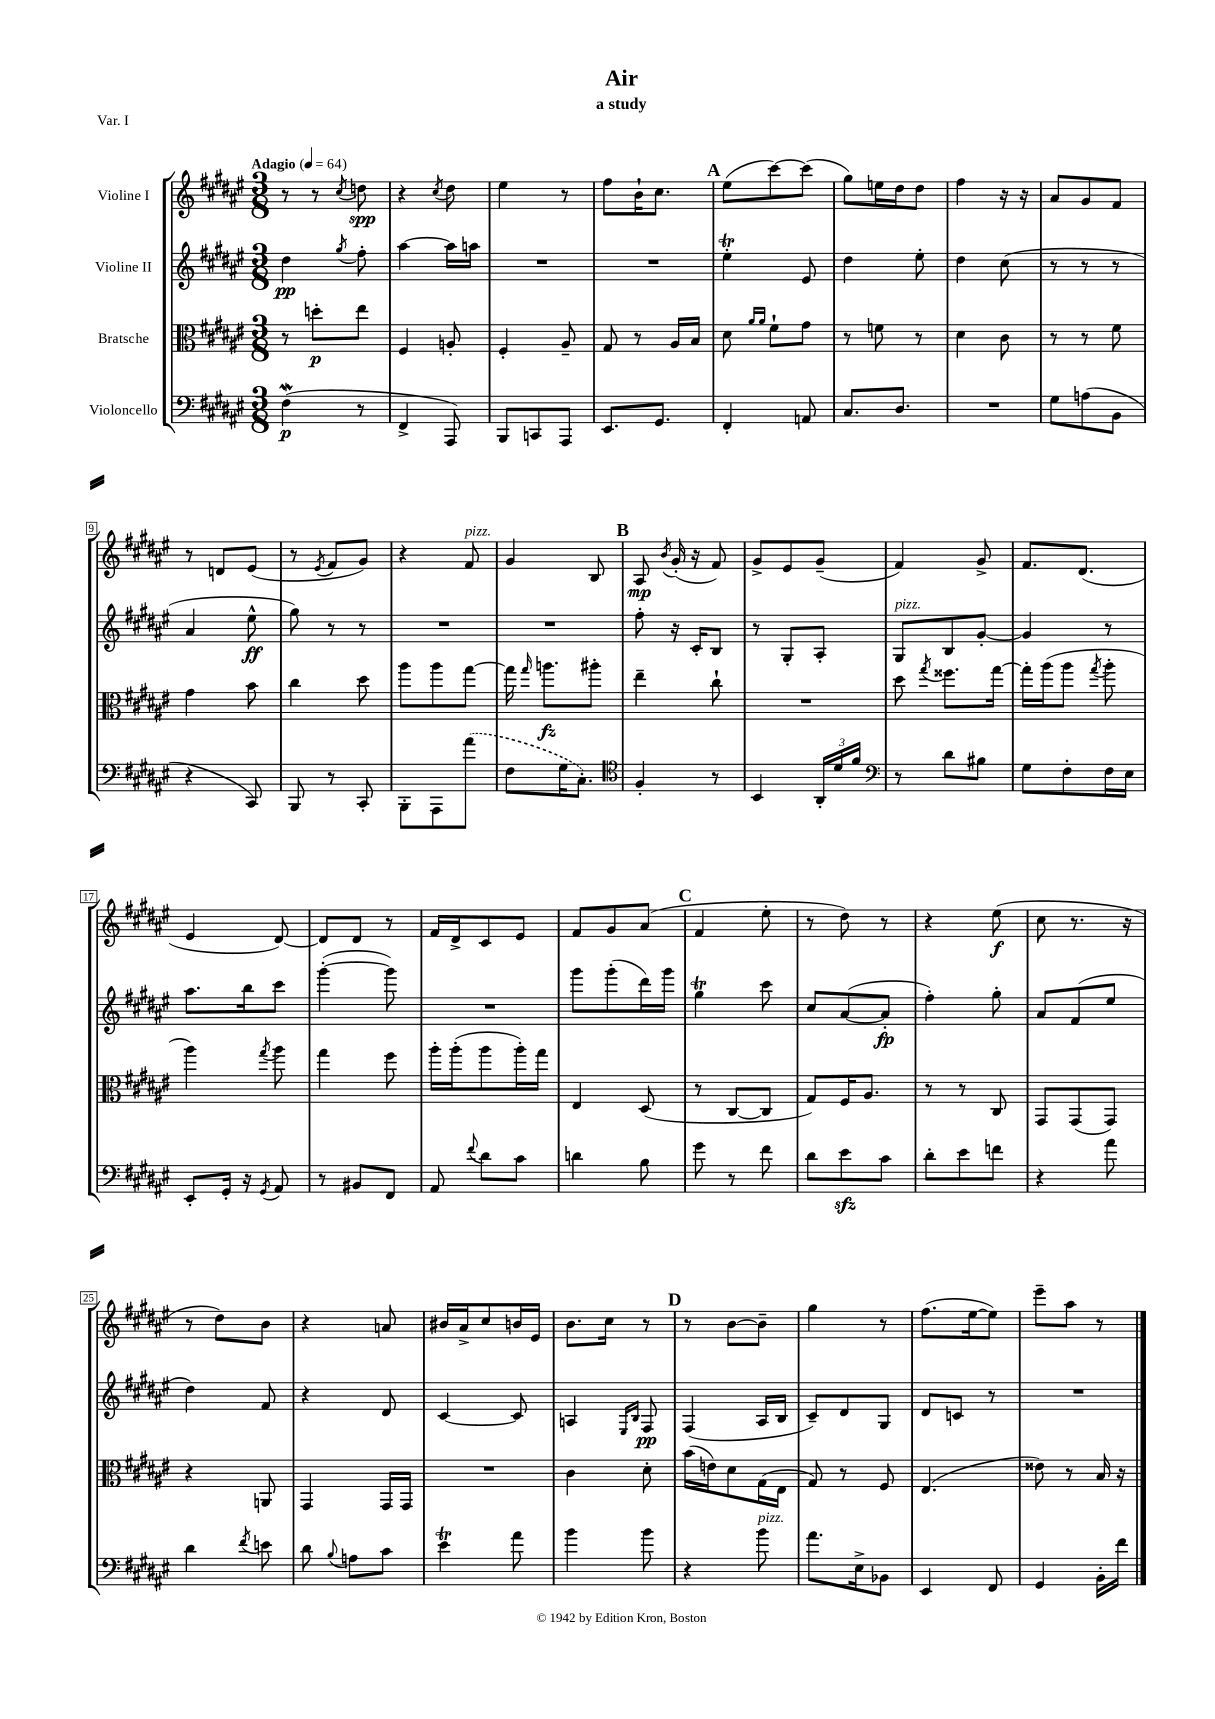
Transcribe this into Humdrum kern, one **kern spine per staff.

**kern	**dynam	**kern	**dynam	**kern	**dynam	**kern	**dynam
*part4	*part4	*part3	*part3	*part2	*part2	*part1	*part1
*staff4	*staff4	*staff3	*staff3	*staff2	*staff2	*staff1	*staff1
*I"Violoncello	*	*I"Bratsche	*	*I"Violine II	*	*I"Violine I	*
*clefF4	*	*clefC3	*	*clefG2	*	*clefG2	*
*k[f#c#g#d#a#e#]	*	*k[f#c#g#d#a#e#]	*	*k[f#c#g#d#a#e#]	*	*k[f#c#g#d#a#e#]	*
*M3/8	*	*M3/8	*	*M3/8	*	*M3/8	*
*MM64	*	*MM64	*	*MM64	*	*MM64	*
=1	=1	=1	=1	=1	=1	=1	=1
!	!	!	!	!	!	!LO:TX:a:B:t=Adagio	!
(4F#w\	p	8r	.	4dd#\	pp	8r	.
.	.	8ddn'\L	p	.	.	8r	.
.	.	.	.	8qgg#/	.	8qcc#/	.
8r	.	8ee#\J	.	8ff#'\	.	8ddn\	spp
=2	=2	=2	=2	=2	=2	=2	=2
4FF#^/	.	4F#/	.	[4aa#\	.	4r	.
.	.	.	.	.	.	8qcc#/	.
8AAA#/)	.	8An'/	.	16aa#\LL]	.	8dd#\	.
.	.	.	.	16aan\JJ	.	.	.
=3	=3	=3	=3	=3	=3	=3	=3
8BBB/L	.	4F#'/	.	4.r	.	4ee#\	.
8CCn/	.	.	.	.	.	.	.
8AAA#/J	.	8A#~/	.	.	.	8r	.
=4	=4	=4	=4	=4	=4	=4	=4
8.EE#/L	.	8G#/	.	4.r	.	8ff#\L	.
.	.	8r	.	.	.	16b`\K	.
8.GG#/J	.	.	.	.	.	8.cc#\J	.
.	.	16A#/LL	.	.	.	.	.
.	.	16B/JJ	.	.	.	.	.
!!LO:REH:place=s1:t=A
=5	=5	=5	=5	=5	=5	=5	=5
4FF#'/	.	8d#\	.	4ee#t'\	.	(8ee#\L	.
.	.	16qqa#/LL	.	.	.	.	.
.	.	16qqa#/JJ	.	.	.	.	.
.	.	8f#`\L	.	.	.	[8ccc#\)	.
8AAn/	.	8g#\J	.	8e#/	.	(8ccc#\J]	.
=6	=6	=6	=6	=6	=6	=6	=6
8.C#/L	.	8r	.	4dd#\	.	8gg#\L)	.
.	.	8fn\	.	.	.	16een\L	.
8.D#/J	.	.	.	.	.	16dd#\J	.
.	.	8r	.	8ee#'\	.	8dd#\J	.
=7	=7	=7	=7	=7	=7	=7	=7
4.r	.	4d#\	.	4dd#\	.	4ff#\	.
.	.	8c#\	.	(8cc#\	.	16r	.
.	.	.	.	.	.	16r	.
=8	=8	=8	=8	=8	=8	=8	=8
8G#\L	.	8r	.	8r	.	8a#/L	.
(8An\	.	8r	.	8r	.	8g#/	.
8BB\J	.	8f#\	.	8r	.	8f#/J	.
!!LO:LB:g=z
=9	=9	=9	=9	=9	=9	=9	=9
4r	.	4g#\	.	4a#/	.	8r	.
.	.	.	.	.	.	8dn/L	.
8CC#/)	.	8b\	.	8ee#^^\	ff	(8e#/J	.
=10	=10	=10	=10	=10	=10	=10	=10
8BBB/	.	4cc#\	.	8gg#\)	.	8r	.
.	.	.	.	.	.	8qe#/	.
8r	.	.	.	8r	.	8f#/L	.
8CC#'/	.	8dd#\	.	8r	.	8g#/J)	.
=11	=11	=11	=11	=11	=11	=11	=11
8BBB'\L	.	8aa#\L	.	4.r	.	4r	.
8AAA#\	.	8aa#\	.	.	.	.	.
!	!	!	!	!	!	!LO:TX:a:i:t=pizz.	!
(8a#\J	.	[8gg#\J	.	.	.	8f#/	.
=12	=12	=12	=12	=12	=12	=12	=12
8F#\L	.	16gg#\]	.	4.r	.	4g#/	.
.	.	16qqgg#/	.	.	.	.	.
.	.	8.aan\L	fz	.	.	.	.
16G#\K	.	.	.	.	.	.	.
8.C#'\J)	.	.	.	.	.	.	.
.	.	8aa#X'\J	.	.	.	8B/	.
!!LO:REH:place=s1:t=B
=13	=13	=13	=13	=13	=13	=13	=13
*clefC4	*	*	*	*	*	*	*
4F#'/	.	4ee#~\	.	8ff#'\	.	8A#/	mp
.	.	.	.	.	.	8qb/	.
.	.	.	.	16r	.	(16g#'/	.
.	.	.	.	16c#'/KL	.	16r	.
8r	.	8cc#`\	.	8B/J	.	8f#/)	.
=14	=14	=14	=14	=14	=14	=14	=14
4BB/	.	4.r	.	8r	.	8g#^/L	.
.	.	.	.	8G#'/L	.	8e#/	.
24AA#'/LL	.	.	.	8A#'/J	.	(8g#~/J	.
24d#/	.	.	.	.	.	.	.
24f#/JJ	.	.	.	.	.	.	.
=15	=15	=15	=15	=15	=15	=15	=15
*clefF4	*	*	*	*	*	*	*
!	!	!	!	!LO:TX:a:i:t=pizz.	!	!	!
8r	.	8dd#\	.	8G#/L	.	4f#/)	.
.	.	8qgg#/	.	.	.	.	.
8d#\L	.	8.ff##X\L	.	8B/	.	.	.
8B#X\J	.	.	.	[8g#'/J	.	8g#^/	.
.	.	[16gg#\Jk	.	.	.	.	.
=16	=16	=16	=16	=16	=16	=16	=16
8G#\L	.	16gg#'\LL]	.	4g#/]	.	8.f#/L	.
.	.	(16aa#\J	.	.	.	.	.
8F#'\	.	8aa#\J	.	.	.	.	.
.	.	.	.	.	.	(8.d#/J	.
.	.	8qgg#/	.	.	.	.	.
16F#\L	.	8aa#'\	.	8r	.	.	.
16E#\JJ	.	.	.	.	.	.	.
!!LO:LB:g=z
=17	=17	=17	=17	=17	=17	=17	=17
8EE#'/L	.	4aa#\)	.	8.aa#\L	.	4e#/	.
16GG#'/Jk	.	.	.	.	.	.	.
16r	.	.	.	16bb\k	.	.	.
8qGG#/	.	8qgg#/	.	.	.	.	.
8AA#/	.	8aa#\	.	8ccc#\J	.	[8d#/)	.
=18	=18	=18	=18	=18	=18	=18	=18
8r	.	4gg#\	.	([4ggg#'\	.	8d#/L]	.
8BB#X/L	.	.	.	.	.	8d#/J	.
8FF#/J	.	8ff#\	.	8ggg#\])	.	8r	.
=19	=19	=19	=19	=19	=19	=19	=19
8AA#/	.	16aa#'\LL	.	4.r	.	16f#/LL	.
.	.	(16aa#'\J	.	.	.	16d#^/J	.
8qqf#/	.	.	.	.	.	.	.
8d#\L	.	8aa#\	.	.	.	8c#/	.
8c#\J	.	16aa#'\L)	.	.	.	8e#/J	.
.	.	16gg#\JJ	.	.	.	.	.
=20	=20	=20	=20	=20	=20	=20	=20
4dn\	.	4E#/	.	8ggg#\L	.	8f#/L	.
.	.	.	.	(8ggg#'\	.	8g#/	.
8B\	.	(8D#/	.	16ddd#\L)	.	(8a#/J	.
.	.	.	.	16ggg#\JJ	.	.	.
!!LO:REH:place=s1:t=C
=21	=21	=21	=21	=21	=21	=21	=21
8g#\	.	8r	.	4gg#T\	.	4f#/	.
8r	.	[8C#/L	.	.	.	.	.
8f#\	.	8C#/J]	.	8ccc#\	.	8ee#'\	.
=22	=22	=22	=22	=22	=22	=22	=22
8d#\L	.	8G#/L)	.	8cc#/L	.	8r	.
8e#zz\	.	16F#/K	.	([8a#/	.	8dd#\)	.
.	.	8.A#/J	.	.	.	.	.
8c#\J	.	.	.	8a#'/J]	fp	8r	.
=23	=23	=23	=23	=23	=23	=23	=23
8d#'\L	.	8r	.	4ff#'\)	.	4r	.
8e#\	.	8r	.	.	.	.	.
8fn\J	.	8C#/	.	8gg#'\	.	(8ee#\	f
=24	=24	=24	=24	=24	=24	=24	=24
4r	.	8GG#/L	.	8a#/L	.	8cc#\	.
.	.	(8GG#/	.	(8f#/	.	8.r	.
8a#\	.	8GG#/J)	.	8ee#/J	.	.	.
.	.	.	.	.	.	16r	.
!!LO:LB:g=z
=25	=25	=25	=25	=25	=25	=25	=25
4d#\	.	4r	.	4dd#\)	.	8r	.
.	.	.	.	.	.	8dd#\L)	.
8qf#/	.	.	.	.	.	.	.
8en\	.	8AAn/	.	8f#/	.	8b\J	.
=26	=26	=26	=26	=26	=26	=26	=26
8d#\	.	4GG#/	.	4r	.	4r	.
8qqB/	.	.	.	.	.	.	.
8An\L	.	.	.	.	.	.	.
8c#\J	.	16GG#/LL	.	8d#/	.	8an/	.
.	.	16GG#/JJ	.	.	.	.	.
=27	=27	=27	=27	=27	=27	=27	=27
4e#t\	.	4.r	.	[4c#/	.	16b#X/LL	.
.	.	.	.	.	.	16a#^/J	.
.	.	.	.	.	.	8cc#/	.
8a#\	.	.	.	8c#/]	.	16bn/L	.
.	.	.	.	.	.	16e#/JJ	.
=28	=28	=28	=28	=28	=28	=28	=28
4b\	.	4c#\	.	4An/	.	8.b\L	.
.	.	.	.	.	.	16cc#\Jk	.
.	.	.	.	16qqE#/LL	.	.	.
.	.	.	.	16qqB/JJ	.	.	.
8b\	.	8d#'\	.	8F#/	pp	8r	.
!!LO:REH:place=s1:t=D
=29	=29	=29	=29	=29	=29	=29	=29
4r	.	(16b\LL	.	(4F#/	.	8r	.
.	.	16en\J)	.	.	.	.	.
.	.	8d#\	.	.	.	[8b\L	.
!LO:TX:a:i:t=pizz.	!	!	!	!	!	!	!
8b\	.	(16G#\L	.	16A#/LL	.	8b~\J]	.
.	.	16E#\JJ	.	16B/JJ	.	.	.
=30	=30	=30	=30	=30	=30	=30	=30
8.a#\L	.	8G#/)	.	8c#~/L)	.	4gg#\	.
.	.	8r	.	8d#/	.	.	.
16E#^\k	.	.	.	.	.	.	.
8BB-X\J	.	8F#/	.	8G#/J	.	8r	.
=31	=31	=31	=31	=31	=31	=31	=31
4EE#/	.	(4.E#/	.	8d#/L	.	(8.ff#\L	.
.	.	.	.	8cn/J	.	.	.
.	.	.	.	.	.	[16ee#\k	.
8FF#/	.	.	.	8r	.	8ee#\J])	.
=32	=32	=32	=32	=32	=32	=32	=32
4GG#/	.	8e##X\)	.	4.r	.	8eee#~\L	.
.	.	8r	.	.	.	8aa#\J	.
16BB'\LL	.	16B/	.	.	.	8r	.
16f#\JJ	.	16r	.	.	.	.	.
==	==	==	==	==	==	==	==
*-	*-	*-	*-	*-	*-	*-	*-
